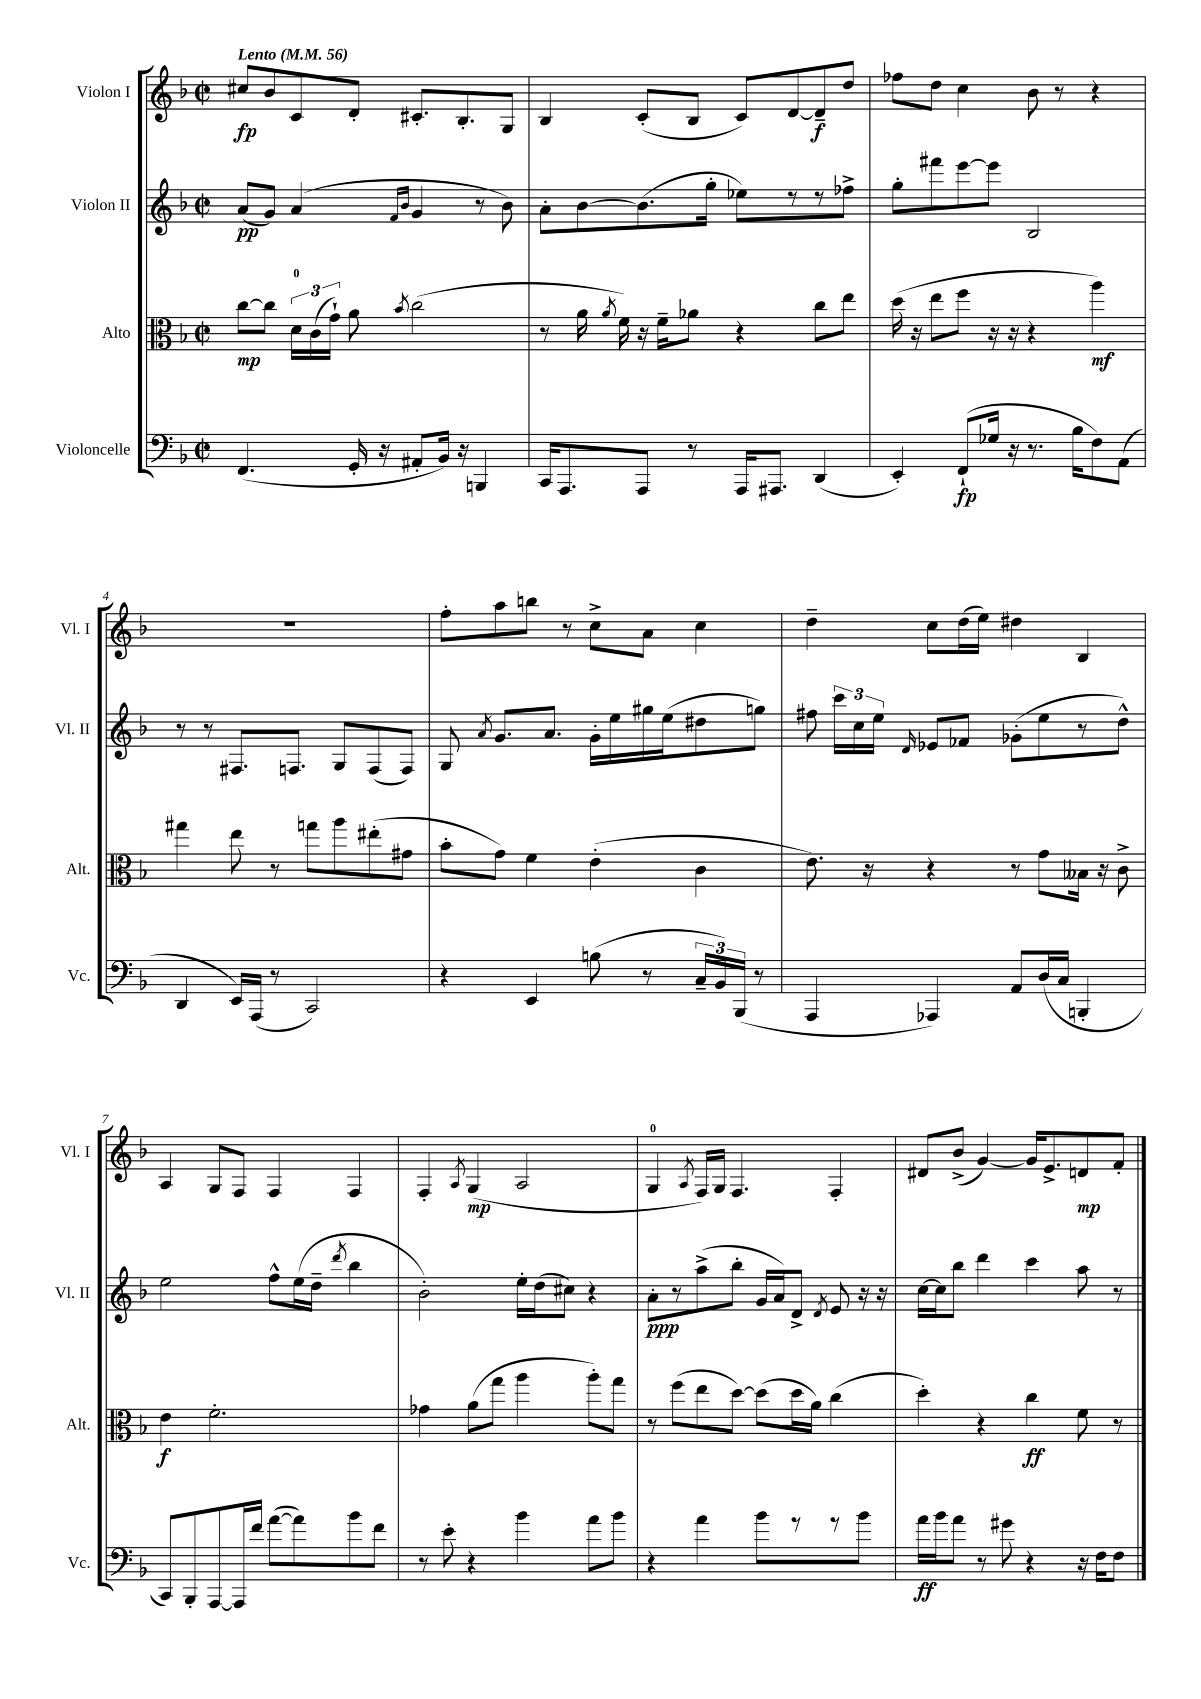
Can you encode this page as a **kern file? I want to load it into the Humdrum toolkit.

**kern	**dynam	**kern	**dynam	**kern	**dynam	**kern	**dynam
*part4	*part4	*part3	*part3	*part2	*part2	*part1	*part1
*staff4	*staff4	*staff3	*staff3	*staff2	*staff2	*staff1	*staff1
*I"Violoncelle	*	*I"Alto	*	*I"Violon II	*	*I"Violon I	*
*I'Vc.	*	*I'Alt.	*	*I'Vl. II	*	*I'Vl. I	*
*clefF4	*	*clefC3	*	*clefG2	*	*clefG2	*
*k[b-]	*	*k[b-]	*	*k[b-]	*	*k[b-]	*
*M2/2	*	*M2/2	*	*M2/2	*	*M2/2	*
*met(c|)	*	*met(c|)	*	*met(c|)	*	*met(c|)	*
*MM56	*	*MM56	*	*MM56	*	*MM56	*
=1	=1	=1	=1	=1	=1	=1	=1
!	!	!	!	!	!	!LO:TX:a:B:t=Lento	!
(4.FF/	.	[8cc\L	mp	(8a/L	pp	8cc#X/L	fp
.	.	8cc\J]	.	8g/J)	.	8b-/	.
.	.	24d\LL	.	(4a/	.	8c/	.
.	.	(24c\	.	.	.	.	.
.	.	24g`\JJ)	.	.	.	.	.
16GG'/	.	8a\	.	.	.	8d'/J	.
16r	.	.	.	.	.	.	.
.	.	.	.	16qqf/LL	.	.	.
.	.	8qb-/	.	16qqb-/JJ	.	.	.
8AA#X'/L	.	(2cc\	.	4g/	.	8.c#X'/L	.
16BB-/Jk)	.	.	.	.	.	.	.
16r	.	.	.	.	.	8.B-'/	.
4BBBn/	.	.	.	8r	.	.	.
.	.	.	.	8b-\)	.	8G/J	.
=2	=2	=2	=2	=2	=2	=2	=2
16CC/KL	.	8r	.	8a'\L	.	4B-/	.
8.AAA/	.	.	.	.	.	.	.
.	.	16a\	.	[8b-\	.	.	.
.	.	8qa/	.	.	.	.	.
.	.	16f\)	.	.	.	.	.
8AAA/J	.	16r	.	(8.b-\]	.	(8c'/L	.
.	.	16f~\KL	.	.	.	.	.
8r	.	8a-X\J	.	.	.	8B-/J	.
.	.	.	.	16gg'\Jk	.	.	.
16AAA/KL	.	4r	.	8ee-X\L)	.	8c/L)	.
8.AAA#X/J	.	.	.	.	.	.	.
.	.	.	.	8r	.	[8d/	.
(4DD/	.	8cc\L	.	8r	.	8d~/]	f
.	.	8ee\J	.	8ff-X^\J	.	8dd/J	.
=3	=3	=3	=3	=3	=3	=3	=3
4EE'/)	.	(16dd\	.	8gg'\L	.	8ff-X\L	.
.	.	16r	.	.	.	.	.
.	.	8ee\L	.	8fff#X\	.	8dd\J	.
(8FF`/L	fp	8ff\J	.	[8eee\	.	4cc\	.
16G-X/Jk	.	16r	.	8eee\J]	.	.	.
16r	.	16r	.	.	.	.	.
8.r	.	4r	.	2B-/	.	8b-\	.
.	.	.	.	.	.	8r	.
16B-\KL	.	.	.	.	.	.	.
8F\)	.	4aa\)	mf	.	.	4r	.
(8AA\J	.	.	.	.	.	.	.
!!LO:LB:g=z
=4	=4	=4	=4	=4	=4	=4	=4
4DD/	.	4gg#X\	.	8r	.	1r	.
.	.	.	.	8r	.	.	.
16EE/LL)	.	8ee\	.	8.F#X/L	.	.	.
(16AAA/JJ	.	.	.	.	.	.	.
8r	.	8r	.	.	.	.	.
.	.	.	.	8.Fn/J	.	.	.
2CC/)	.	8ggn\L	.	.	.	.	.
.	.	8aa\	.	8G/L	.	.	.
.	.	(8ee#X'\	.	(8F/	.	.	.
.	.	8g#X\J	.	8F/J)	.	.	.
=5	=5	=5	=5	=5	=5	=5	=5
4r	.	8b-'\L	.	8G/	.	8ff'\L	.
.	.	.	.	8qa/	.	.	.
.	.	8g\J)	.	8.g/L	.	8aa\	.
4EE/	.	4f\	.	.	.	8bbn\J	.
.	.	.	.	8.a/J	.	.	.
.	.	.	.	.	.	8r	.
(8Bn\	.	(4e'\	.	16g'\LL	.	8cc^\L	.
.	.	.	.	16ee\	.	.	.
8r	.	.	.	16gg#X\	.	8a\J	.
.	.	.	.	(16ee\J	.	.	.
24C~/LL	.	4c\	.	8dd#X\	.	4cc\	.
24BB-/)	.	.	.	.	.	.	.
(24BBB-/JJ	.	.	.	.	.	.	.
8r	.	.	.	8ggn\J)	.	.	.
=6	=6	=6	=6	=6	=6	=6	=6
4AAA/	.	8.e\)	.	8ff#X\	.	4dd~\	.
.	.	.	.	24ccc\LL	.	.	.
.	.	.	.	24cc\	.	.	.
.	.	16r	.	.	.	.	.
.	.	.	.	24ee\JJ	.	.	.
.	.	.	.	16qqd/	.	.	.
4AAA-X/)	.	4r	.	8e-X/L	.	8cc\L	.
.	.	.	.	8f-X/J	.	(16dd\L	.
.	.	.	.	.	.	16ee\JJ)	.
8AA/L	.	8r	.	(8g-X'\L	.	4dd#X\	.
(16D/L	.	8g\L	.	8ee\	.	.	.
16C/JJ	.	.	.	.	.	.	.
4BBBn'/	.	16B--X\Jk	.	8r	.	4B-/	.
.	.	16r	.	.	.	.	.
.	.	8c^\	.	8dd^^\J)	.	.	.
!!LO:LB:g=z
=7	=7	=7	=7	=7	=7	=7	=7
8CC/L)	.	4e\	f	2ee\	.	4A/	.
8BBB-'/	.	.	.	.	.	.	.
[8AAA/	.	2.f'\	.	.	.	8G/L	.
16AAA/L]	.	.	.	.	.	8F/J	.
16f/JJ	.	.	.	.	.	.	.
([8a\L	.	.	.	8ff^^\L	.	4F/	.
8a\])	.	.	.	(16ee\L	.	.	.
.	.	.	.	16dd~\JJ	.	.	.
.	.	.	.	8qddd/	.	.	.
8b-\	.	.	.	4bb-\	.	4F/	.
8f\J	.	.	.	.	.	.	.
=8	=8	=8	=8	=8	=8	=8	=8
8r	.	4g-X\	.	2b-'\)	.	4F'/	.
8e'\	.	.	.	.	.	.	.
.	.	.	.	.	.	8qA/	.
4r	.	(8a\L	.	.	.	(4G/	mp
.	.	8gg\J	.	.	.	.	.
4b-\	.	4aa\	.	16ee'\LL	.	2A/	.
.	.	.	.	(16dd\J	.	.	.
.	.	.	.	8cc#X\J)	.	.	.
8a\L	.	8aa'\L)	.	4r	.	.	.
8b-\J	.	8gg\J	.	.	.	.	.
=9	=9	=9	=9	=9	=9	=9	=9
4r	.	8r	.	8a'\L	ppp	4G/	.
.	.	(8ff\L	.	8r	.	.	.
.	.	.	.	.	.	8qA/	.
4a\	.	8ee\	.	(8aa^\	.	16F/LL)	.
.	.	.	.	.	.	16G/JJ	.
.	.	[8dd\J)	.	8bb-'\J	.	4.F/	.
8b-\L	.	(8dd\L]	.	16g/LL	.	.	.
.	.	.	.	16a/J)	.	.	.
8r	.	16dd\L	.	8d^/J	.	.	.
.	.	16a\JJ)	.	.	.	.	.
.	.	.	.	8qd/	.	.	.
8r	.	(4cc\	.	8e/	.	4F'/	.
8b-\J	.	.	.	16r	.	.	.
.	.	.	.	16r	.	.	.
=10	=10	=10	=10	=10	=10	=10	=10
16a\LL	ff	4dd'\)	.	[16cc\LL	.	8d#X/L	.
16b-\J	.	.	.	16cc\J]	.	.	.
8a\J	.	.	.	8bb-\J	.	(8b-^/J	.
8r	.	4r	.	4ddd\	.	[4g/)	.
8g#X\	.	.	.	.	.	.	.
4r	.	4cc\	ff	4ccc\	.	16g/KL]	.
.	.	.	.	.	.	8.e^/	.
16r	.	8f\	.	8aa\	.	8dn/	mp
16F\KL	.	.	.	.	.	.	.
8F\J	.	8r	.	8r	.	8f'/J	.
==	==	==	==	==	==	==	==
*-	*-	*-	*-	*-	*-	*-	*-
